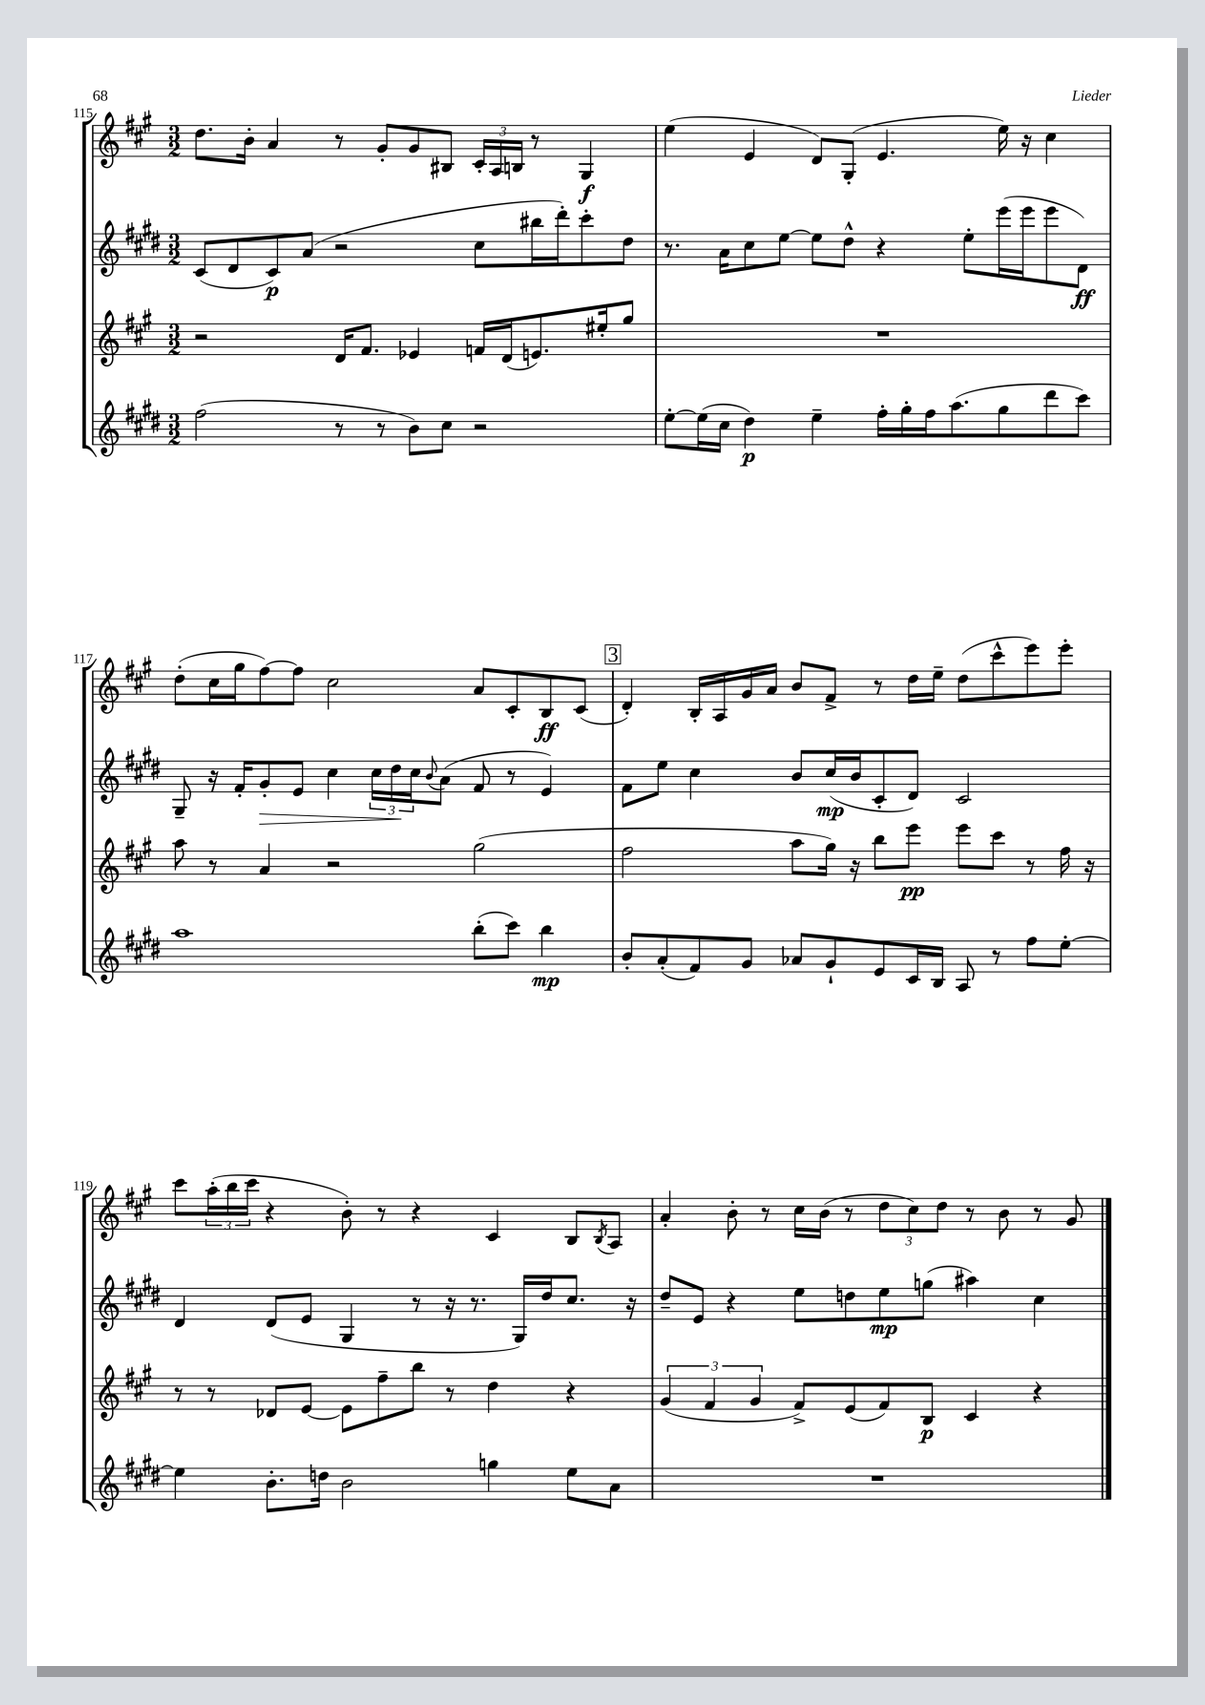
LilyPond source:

<<
\new StaffGroup <<
\new Staff = "s0" {
    \clef treble \key a \major \numericTimeSignature \time 3/2
    d''8. b'16-. a'4 r8 gis'8-. gis'8 bis8 \tuplet 3/2 { cis'16-. a16 b16 } r8 gis4\f |
    e''4( e'4 d'8) gis8-.( e'4. e''16) r16 cis''4 |
    d''8-.( cis''16 gis''16 fis''8~) fis''8 cis''2 a'8 cis'8-. b8\ff cis'8( |
    \mark \markup { \box "3" } d'4-.) b16-. a16 gis'16 a'16 b'8 fis'8-> r8 d''16 e''16-- d''8( cis'''8-^ e'''8) e'''8-. |
    cis'''8 \tuplet 3/2 { a''16-.( b''16 cis'''16 } r4 b'8-.) r8 r4 cis'4 b8 \acciaccatura { b8 } a8 |
    a'4-. b'8-. r8 cis''16 b'16( r8 \tuplet 3/2 { d''8 cis''8) d''8 } r8 b'8 r8 gis'8 \bar "|." |
}
\new Staff = "s1" {
    \clef treble \key e \major \numericTimeSignature \time 3/2
    cis'8( dis'8 cis'8\p) a'8( r2 cis''8 bis''16 dis'''16-.) cis'''8-. dis''8 |
    r8. a'16 cis''8 e''8~ e''8 dis''8-^ r4 e''8-. e'''16( e'''16 e'''8 dis'8\ff) |
    gis8-- r16 fis'16-. gis'8-.\> e'8 cis''4 \tuplet 3/2 { cis''16 dis''16\! cis''16 } \appoggiatura { b'8 } a'8( fis'8 r8 e'4) |
    \mark \markup { \box "3" } fis'8 e''8 cis''4 b'8 cis''16\mp( b'16 cis'8-. dis'8) cis'2 |
    dis'4 dis'8( e'8 gis4 r8 r16 r8. gis16) dis''16 cis''8. r16 |
    dis''8-- e'8 r4 e''8 d''8 e''8\mp g''8( ais''4) cis''4 \bar "|." |
}
\new Staff = "s2" {
    \clef treble \key a \major \numericTimeSignature \time 3/2
    r2 d'16 fis'8. ees'4 f'16 d'16( e'8.) eis''16-. gis''8 |
    R1. |
    a''8 r8 a'4 r2 gis''2( |
    \mark \markup { \box "3" } fis''2 a''8 gis''16) r16 b''8 e'''8\pp e'''8 cis'''8 r8 fis''16 r16 |
    r8 r8 des'8 e'8~ e'8 fis''8-- b''8 r8 d''4 r4 |
    \tuplet 3/2 { gis'4( fis'4 gis'4 } fis'8->) e'8( fis'8) b8\p cis'4 r4 \bar "|." |
}
\new Staff = "s3" {
    \clef treble \key e \major \numericTimeSignature \time 3/2
    fis''2( r8 r8 b'8) cis''8 r2 |
    e''8~-. e''16( cis''16 dis''4\p) e''4-- fis''16-. gis''16-. fis''16 a''8.( gis''8 dis'''8 cis'''8) |
    a''1 b''8-.( cis'''8) b''4\mp |
    \mark \markup { \box "3" } b'8-. a'8-.( fis'8) gis'8 aes'8 gis'8-! e'8 cis'16 b16 a8 r8 fis''8 e''8~-. |
    e''4 b'8.-. d''16 b'2 g''4 e''8 a'8 |
    R1. \bar "|." |
}
>>
>>
\layout { \context { \Score currentBarNumber = #115 } }
